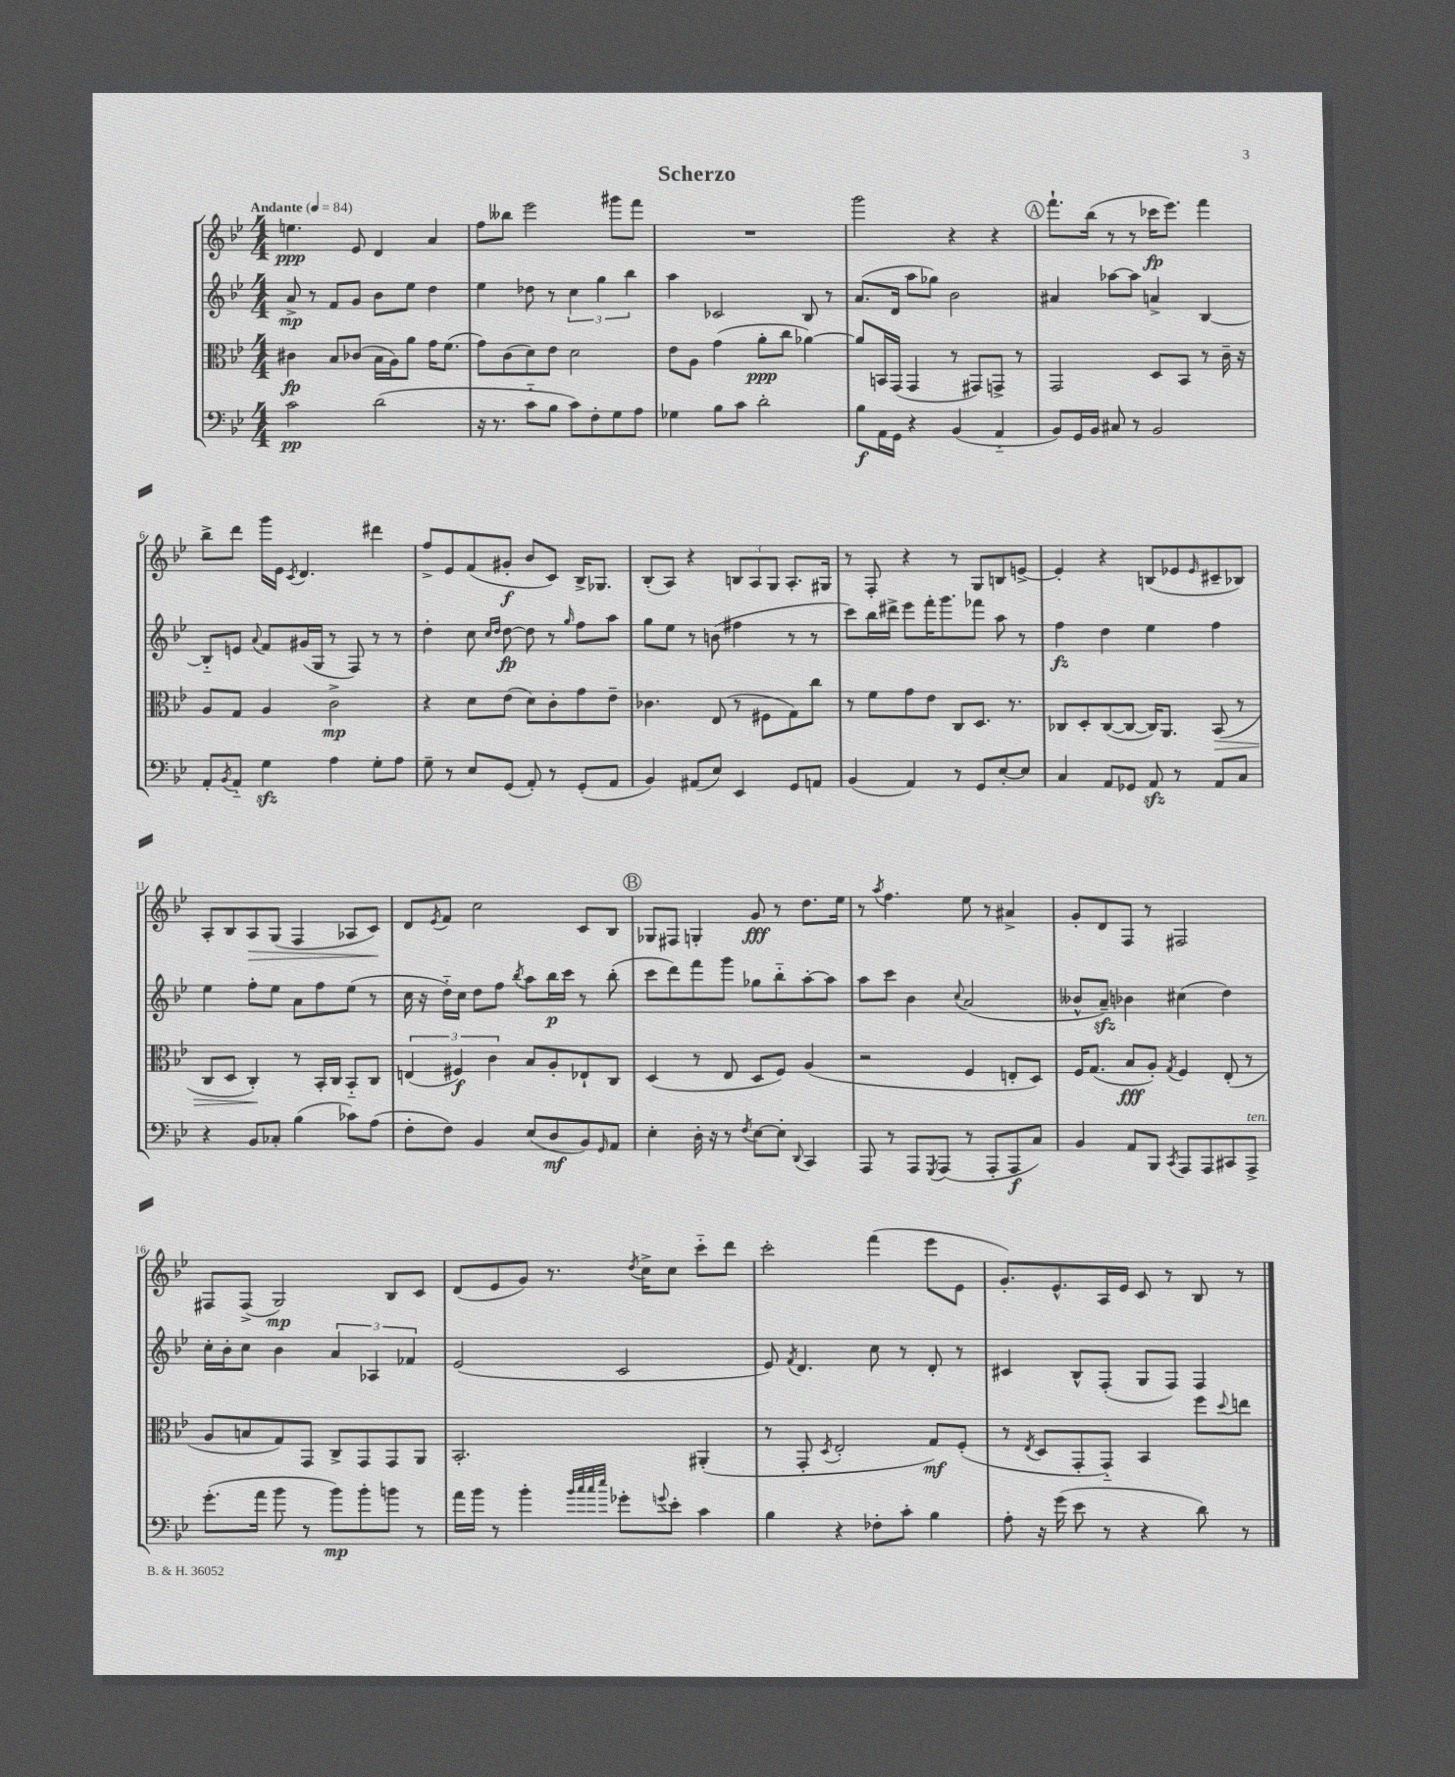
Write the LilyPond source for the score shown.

\header { title = "Scherzo" }
<<
\new StaffGroup <<
\new Staff = "s0" {
    \clef treble \key bes \major \numericTimeSignature \time 4/4 \tempo "Andante" 4 = 84
    e''4.\ppp ees'8 d'4 a'4 |
    f''8 beses''8 ees'''2 gis'''8 f'''8 |
    R1 |
    g'''2 r4 r4 |
    \mark \markup { \circle "A" } f'''8.-! bes''16( r8 r8 ces'''16\fp ees'''8.) f'''4 |
    bes''8-> d'''8 g'''16 ees'16 \acciaccatura { c'8 } d'4. dis'''4 |
    f''8-> ees'8 f'8( gis'8-.\f bes'8 c'8) bes16-> ges8. |
    bes8-.( a8) r4 \tuplet 3/2 { b8 a8 g8 } a8.-. gis16 |
    r8 f8-. r4 r8 g8 b8 e'8~-> |
    e'4-. r4 b8( ees'8 \grace { ees'16 } cis'8-- bes8) |
    a8-. bes8 a8\> g8( f4 aes8 c'8\!) |
    d'8 \acciaccatura { ees'8 } f'8 c''2 c'8 bes8 |
    \mark \markup { \circle "B" } ges8 fis8 g4-. g'8\fff r8 d''8. ees''16 |
    r8 \acciaccatura { a''8 } f''4. ees''8 r8 ais'4-> |
    g'8-. d'8 f8 r8 fis2 |
    fis8 fis8->( g2\mp) bes8 c'8 |
    d'8( ees'8 g'8) r8. \acciaccatura { d''8 } c''16-> c''8 c'''8-_ d'''8 |
    c'''2-. f'''4( ees'''8 ees'8 |
    g'8.-.) ees'8.-^ a16 ees'16 c'8 r8 bes8 r8 \bar "|." |
}
\new Staff = "s1" {
    \clef treble \key bes \major \numericTimeSignature \time 4/4
    a'8->\mp r8 f'8 g'8 bes'8 ees''8 d''4 |
    ees''4 des''8 r8 \tuplet 3/2 { c''4 g''4 bes''4 } |
    a''4 ces'2 bes8 r8 |
    a'8.( d'16 a''8 ges''8) bes'2 |
    \mark \markup { \circle "A" } ais'4 aes''8~ aes''8 a'4-> bes4~ |
    bes8-_ e'8 \appoggiatura { a'8 } f'8 gis'16( g16 r8 f8) r8 r8 |
    d''4-. c''8 \grace { c''16 d''16 } d''8~\fp d''8 r8 \grace { g''16 } f''8 a''8 |
    g''8 ees''8 r8 b'8( fis''4 r8 r8 |
    c'''8) bes''16 dis'''16-> ees'''8 f'''16-. g'''8. fes'''8 a''8 r8 |
    f''4\fz d''4 ees''4 f''4 |
    ees''4 f''8-. ees''8 a'8 f''8 ees''8( r8 |
    c''16 r16 d''16-_) c''16 d''8 f''8 \acciaccatura { bes''8 } a''8 bes''16\p c'''16 r8 bes''8-.( |
    \mark \markup { \circle "B" } c'''8 d'''8) f'''8 g'''8 ges''8 bes''8-_ a''8~-. a''8 |
    a''8 c'''8 bes'4 \appoggiatura { c''8 } a'2( |
    beses'8-^ a'8--\sfz) bes'4 cis''4( d''4) |
    c''16-. bes'16-. c''8 bes'4 \tuplet 3/2 { a'4 aes4 fes'4 } |
    ees'2( c'2 |
    ees'8) \acciaccatura { f'8 } d'4. c''8 r8 d'8-. r8 |
    cis'4 bes8-^ f8-.( g8 f8) f4 \bar "|." |
}
\new Staff = "s2" {
    \clef alto \key bes \major \numericTimeSignature \time 4/4
    cis'4\fp bes8 ces'8( bes16 a16) a'8 g'16 f'8.( |
    g'8) c'8( d'8) ees'8 d'2 |
    ees'8 a8 g'4( a'8-.\ppp c''8 aes'4~) |
    aes'8 b,16 g,16( g,4 r8 gis,8) g,8-> r8 |
    \mark \markup { \circle "A" } g,2 d8 bes,8 r8 c'16-- r16 |
    a8 g8 a4 c'2->\mp |
    r4 d'8 ees'8( d'8) c'8-. g'8 ees'8-- |
    ces'4. ees8( r8 fis8 g8) c''8 |
    r8 f'8 g'8 ees'8 c8 d8. r8. |
    ces8 d8-. ces8~( ces8~ ces16) a,8. bes,8\>( r8 |
    c8 d8 c4-.\!) r8 bes,16-. c16 bes,8-_ c8 |
    \tuplet 3/2 { e4( fis4\f) c'4 } bes8 a8-. ees8-! c8 |
    \mark \markup { \circle "B" } d4( r8 ees8 d8 f8) a4( |
    r2 f4 e8-. d8) |
    f16 g8.( bes8\fff a8-.) \acciaccatura { g8 } f4 ees8-.( r8 |
    a8 b8 g8) g,8 c8-> g,8 g,8 a,8 |
    bes,2.-. ais,4-.( |
    r8 g,8-. \acciaccatura { d8 } ees2-. g8\mf) f8-.( |
    r8 \acciaccatura { ees8 } d8 g,8-. g,8-_) bes,4 f''8 \appoggiatura { d''8 } e''8 \bar "|." |
}
\new Staff = "s3" {
    \clef bass \key bes \major \numericTimeSignature \time 4/4
    c'2\pp d'2( |
    r16 r8. c'8-_ bes8 c'8) f8-. g8 a8 |
    ges4 bes8 c'8 d'2-. |
    bes8\f a,16 g,16 r4 bes,4( a,4-_ |
    \mark \markup { \circle "A" } bes,8) g,16 bes,16 cis8 r8 bes,2 |
    a,8-. \acciaccatura { bes,8 } a,8-_ g4\sfz a4 g8-. a8 |
    g8-- r8 ees8 g,8( a,8-.) r8 g,8-.( a,8 |
    bes,4) ais,8( ees8) ees,4 g,8 a,8 |
    bes,4( a,4) r8 g,8 ees8~-. ees8 |
    c4 a,8 ges,8 a,8\sfz r8 a,8 c8 |
    r4 bes,8 ces8-. bes4( ces'8) a8( |
    f8-. f8) bes,4 ees8( d8\mf bes,8) \grace { g,16 } a,8 |
    \mark \markup { \circle "B" } ees4-. d16-. r16 r8 \acciaccatura { f8 } ees8~ ees8-. \appoggiatura { d,8 } c,4 |
    a,,8 r8 a,,8 \acciaccatura { g,,8 } a,,8( r8 a,,8-. a,,8\f c8) |
    bes,4 a,8 bes,,8 \acciaccatura { c,8 } a,,8 a,,8 cis,8 a,,8->^\markup { \italic "ten." } |
    g'8.-.( a'16 bes'8 r8 bes'8\mp) bes'8-. b'8 r8 |
    a'16 bes'16 r8 bes'4-. \grace { bes'32 c''32 c''32 ees''32 } ges'8-. \appoggiatura { g'8 } ees'8-. c'4 |
    bes4 r4 fes8-. c'8-. bes4 |
    a8-. r16 g'16( ees'8 r8 r4 d'8) r8 \bar "|." |
}
>>
>>
